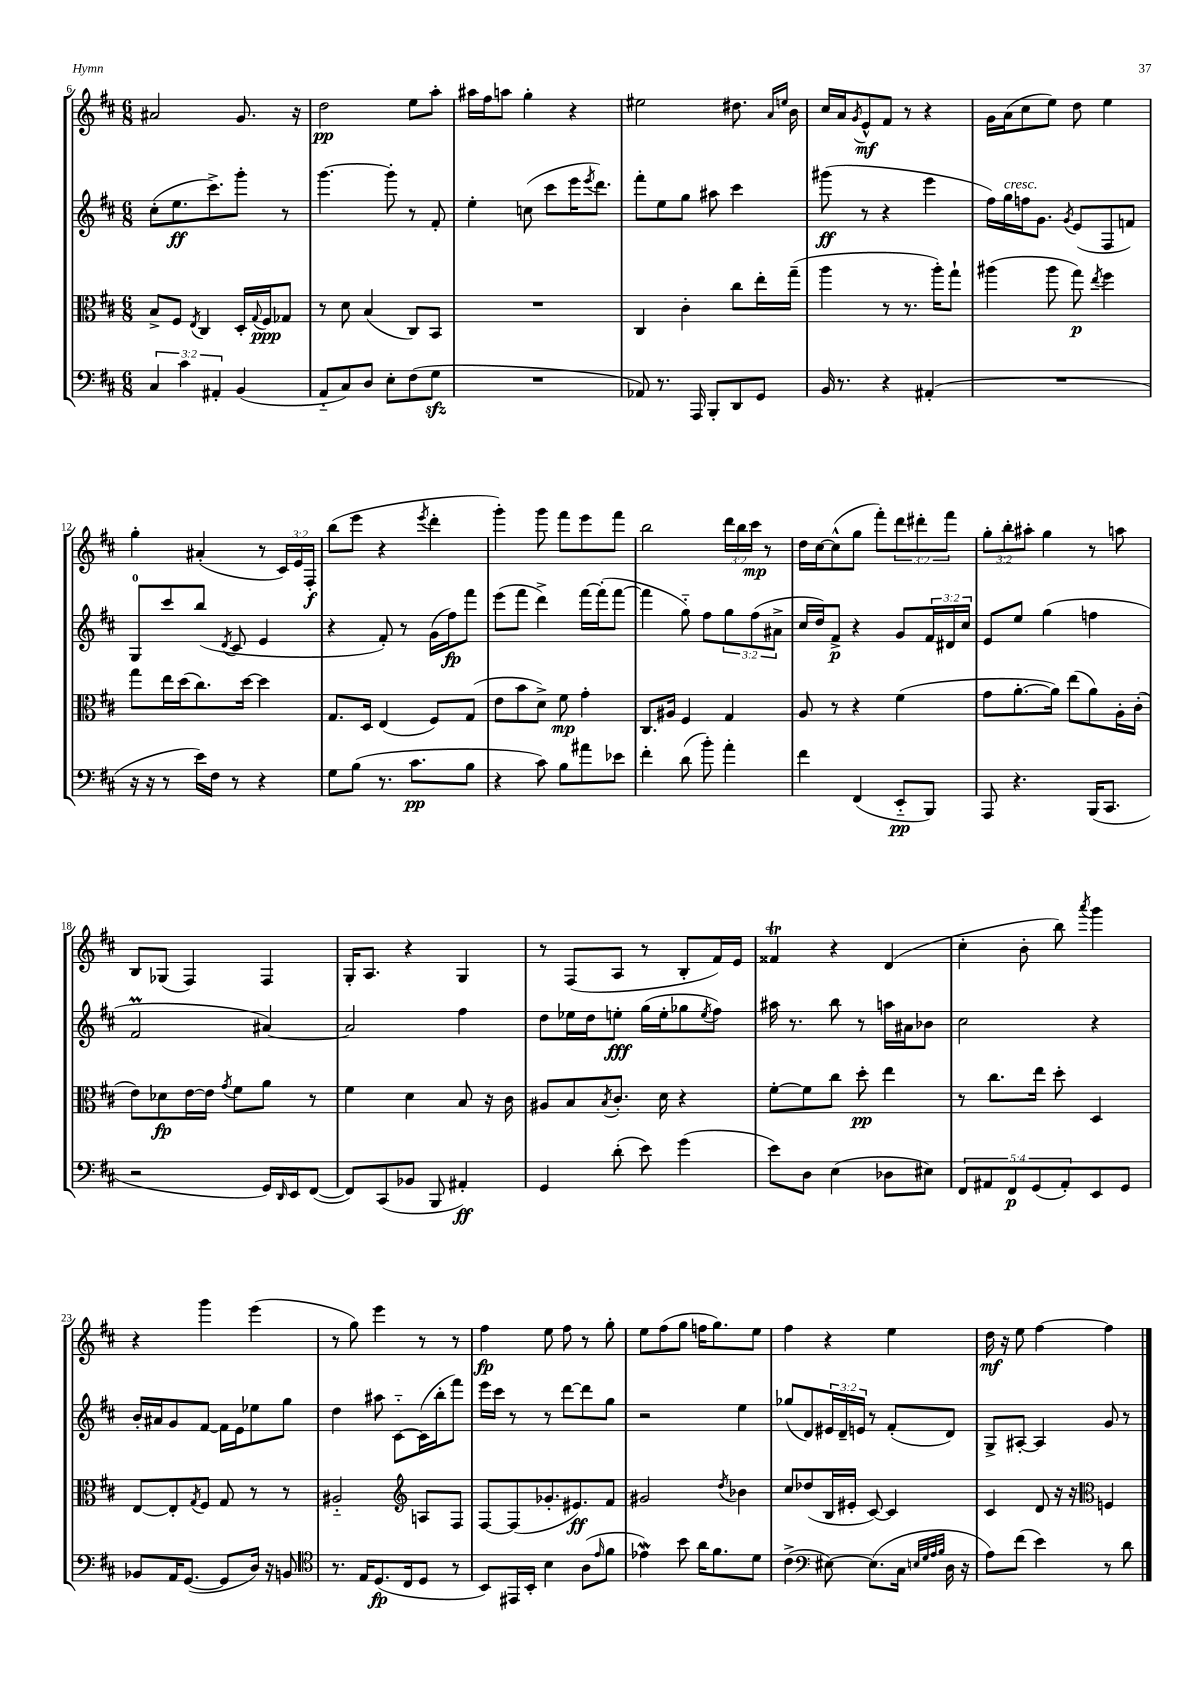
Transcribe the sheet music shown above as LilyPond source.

<<
\new StaffGroup <<
\new Staff = "s0" {
    \clef treble \key d \major \numericTimeSignature \time 6/8 \override Staff.TupletNumber.text = #tuplet-number::calc-fraction-text
    ais'2 g'8. r16 |
    d''2\pp e''8 a''8-. |
    ais''16 fis''16 a''8 g''4-. r4 |
    eis''2 dis''8. \grace { a'16 e''16 } b'16 |
    cis''16 a'16 \acciaccatura { g'8 } e'8-^\mf fis'8 r8 r4 |
    g'16 a'16( cis''8 e''8) d''8 e''4 |
    g''4-. ais'4-.( r8 \tuplet 3/2 { cis'16) e'16 fis16-.\f } |
    b''8( e'''8 r4 \acciaccatura { e'''8 } d'''4-. |
    g'''4-.) g'''8 fis'''8 e'''8 fis'''8 |
    b''2 \tuplet 3/2 { d'''16 b''16 cis'''16\mp } r8 |
    d''16 cis''16~ cis''8-^( g''8 fis'''8-.) \tuplet 3/2 { d'''8 dis'''8-. fis'''8 } |
    \tuplet 3/2 { g''8-. b''8-. ais''8-. } g''4 r8 a''8 |
    b8 ges8( fis4) fis4 |
    g16-. a8. r4 g4 |
    r8 fis8( a8 r8 b8-. fis'16) e'16 |
    fisis'4\trill r4 d'4( |
    cis''4-. b'8-. b''8) \acciaccatura { a'''8 } g'''4 |
    r4 g'''4 e'''4( |
    r8 g''8) e'''4 r8 r8 |
    fis''4\fp e''8 fis''8 r8 g''8-. |
    e''8 fis''8( g''8 f''16 g''8.) e''8 |
    fis''4 r4 e''4 |
    d''16\mf r16 e''8 fis''4~ fis''4 \bar "|." |
}
\new Staff = "s1" {
    \clef treble \key d \major \numericTimeSignature \time 6/8 \override Staff.TupletNumber.text = #tuplet-number::calc-fraction-text
    cis''8-.( e''8.\ff cis'''8.->) g'''8-. r8 |
    g'''4.~ g'''8-. r8 fis'8-. |
    e''4-. c''8( cis'''8 e'''16 \acciaccatura { e'''8 } d'''8.) |
    fis'''8-. e''8 g''8 ais''8 cis'''4 |
    gis'''8\ff( r8 r4 e'''4 |
    fis''16) g''16^\markup { \italic "cresc." } f''16 g'8. \acciaccatura { g'8 } e'8( fis8 f'8) |
    g8-0 cis'''8 b''8( \acciaccatura { d'8 } cis'8 e'4 |
    r4 fis'8-.) r8 g'16( fis''16\fp) fis'''8 |
    e'''8( fis'''8 d'''4->) fis'''16~ fis'''16-.( fis'''8~ |
    fis'''4 g''8-_) fis''8 \tuplet 3/2 { g''8 fis''8( ais'8-> } |
    cis''16 d''16) fis'8->\p r4 g'8 \tuplet 3/2 { fis'16 dis'16 cis''16 } |
    e'8 e''8 g''4( f''4 |
    fis'2\prall ais'4~) |
    ais'2 fis''4 |
    d''8 ees''16 d''16 e''8-.\fff g''16( e''16-. ges''8 \acciaccatura { e''8 } fis''8) |
    ais''16 r8. b''8 r8 a''16 ais'16 bes'8 |
    cis''2 r4 |
    b'16-. ais'16 g'8 fis'8~ fis'16 e'16 ees''8 g''8 |
    d''4 ais''8 cis'8~-_ cis'16( b''16-. fis'''8) |
    e'''16 cis'''16 r8 r8 d'''8~ d'''8 g''8 |
    r2 e''4 |
    ges''8( d'8) \tuplet 3/2 { eis'16 d'16-- e'16 } r8 fis'8-.( d'8) |
    g8-> ais8~-. ais4 g'8 r8 \bar "|." |
}
\new Staff = "s2" {
    \clef alto \key d \major \numericTimeSignature \time 6/8
    b8-> fis8 \acciaccatura { e8 } cis4 d16-. \appoggiatura { g8 } fis16\ppp ges8 |
    r8 d'8 b4( cis8) b,8 |
    R2. |
    cis4 cis'4-. cis''8 e''16-. g''16--( |
    a''4 r8 r8. a''16-.) g''8-! |
    ais''4( ais''8 g''8\p) \acciaccatura { e''8 } fis''4 |
    g''8 e''16 d''16( cis''8.) d''16~ d''4 |
    g8. d16 e4( fis8) g8( |
    e'8 b'8 d'8->) fis'8\mp g'4-. |
    cis8. ais16 fis4 g4 |
    a8 r8 r4 fis'4( |
    g'8 a'8.~-. a'16) e''8( a'8) a16-. cis'16-.( |
    e'8) des'8\fp e'16~ e'16 \acciaccatura { g'8 } fis'8 a'8 r8 |
    fis'4 d'4 b8 r16 cis'16 |
    ais8 b8 \acciaccatura { b8 } cis'8.-. d'16 r4 |
    fis'8~-. fis'8 cis''8 d''8-.\pp e''4 |
    r8 cis''8. e''16 d''8-. d4 |
    e8~ e8-. \acciaccatura { g8 } fis8 g8 r8 r8 |
    ais2-_ \clef treble a8 fis8 |
    fis8~ fis8( ges'8.-. eis'8.\ff) fis'8 |
    gis'2 \acciaccatura { d''8 } bes'4 |
    cis''8 des''8( b16 eis'16-. cis'8~) cis'4 |
    cis'4 d'8 r16 r16 \clef alto f4 \bar "|." |
}
\new Staff = "s3" {
    \clef bass \key d \major \numericTimeSignature \time 6/8 \override Staff.TupletNumber.text = #tuplet-number::calc-fraction-text
    \tuplet 3/2 { cis4 cis'4 ais,4-. } b,4( |
    a,8-_ cis8) d8 e8-. fis8( g8\sfz |
    R2. |
    aes,8) r8. a,,16 b,,8-. d,8 g,8 |
    b,16 r8. r4 ais,4-.( |
    R2. |
    r16 r16 r8 e'16) fis16 r8 r4 |
    g8 b8( r8. cis'8.\pp b8 |
    r4 cis'8) b8 ais'8 ees'8 |
    fis'4-. d'8( b'8-.) a'4-. |
    fis'4 fis,4( e,8-_\pp b,,8) |
    a,,8 r4. b,,16( cis,8. |
    r2 g,16) \grace { d,16 } e,16 fis,8~( |
    fis,8) cis,8( bes,8 b,,8 ais,4-.\ff) |
    g,4 d'8-.( e'8) g'4( |
    e'8) d8 e4( des8 eis8) |
    \tuplet 5/4 { fis,8 ais,8 fis,8\p g,8( ais,8-.) } e,8 g,8 |
    bes,8 a,16 g,8.~( g,8 d16) r16 b,8 |
    \clef tenor r8. e16 d8.\fp( cis16 d8 r8 |
    b,8) eis,16 b,16-. b4 a8( \grace { e'16 } fis'8 |
    ees'4\mordent) b'8 a'16 fis'8. d'8 |
    cis'4->( \clef bass eis8~) eis8.( cis16 \grace { e32 g32 a32 b32 } d16 r16 |
    a8) fis'8( e'4) r8 d'8 \bar "|." |
}
>>
>>
\layout { \context { \Score currentBarNumber = #6 } }
